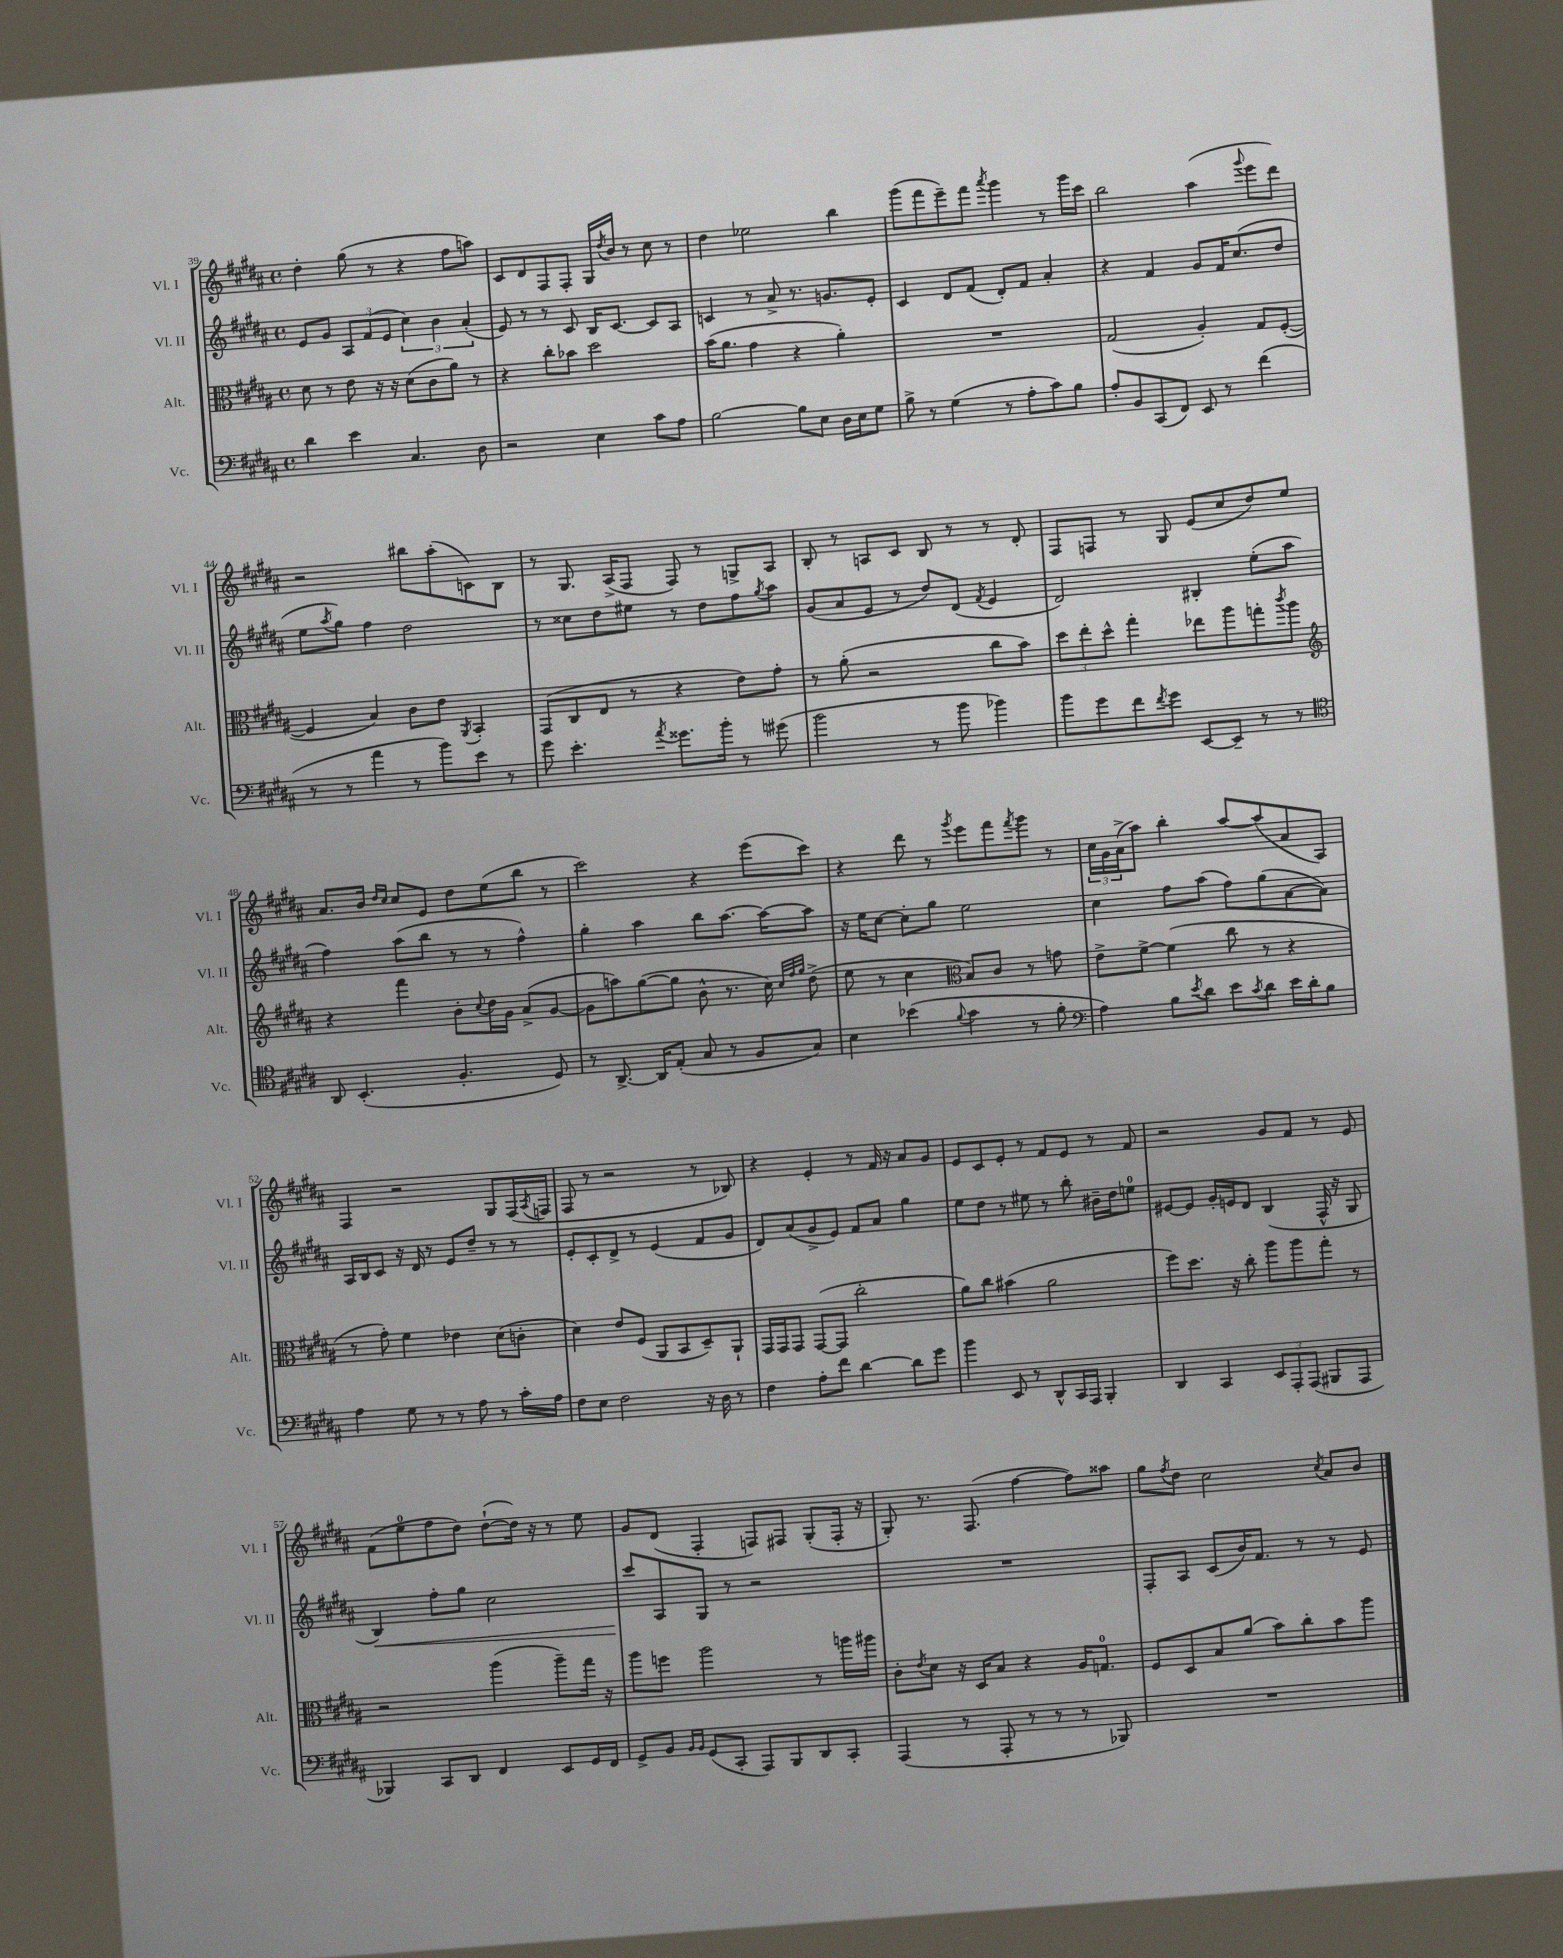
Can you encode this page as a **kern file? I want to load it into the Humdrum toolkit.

**kern	**kern	**kern	**kern
*staff4	*staff3	*staff2	*staff1
*clefF4	*clefC3	*clefG2	*clefG2
*k[f#c#g#d#a#]	*k[f#c#g#d#a#]	*k[f#c#g#d#a#]	*k[f#c#g#d#a#]
*M4/4	*M4/4	*M4/4	*M4/4
*met(c)	*met(c)	*met(c)	*met(c)
4d#\	8d#\	8e/L	4dd#'\
.	8r	8g#/J	.
4e\	8e\	12A#/L	(8gg#\
.	.	(12f#/	.
.	16r	.	8r
.	.	12e/J	.
.	16r	.	.
4.C#/	(8d#\L	6cc#\)	4r
.	8c#\	.	.
.	.	6b\	.
.	8a#\J)	.	8ff#\L
.	.	(6a#'/	.
8D#\	8r	.	8aa\J)
=	=	=	=
2r	4r	8e/)	8c#/L
.	.	8r	8d#/
.	8cc#'\L	8r	8F#/
.	8b-\J	8c#/	8F#'/J
4E\	2dd#\	16B/LK	16G#/LL
.	.	.	8qdd#/
.	.	[8.c#/J	16b/JJ
.	.	.	8r
8c#\L	.	8c#/]L	8cc#\
8A#\J	.	8A#/J	8r
=	=	=	=
[2B\	(16b\LK	4c/	4dd#\
.	8.a#\J	.	.
.	4g#\	8r	2ee-\
.	.	8a#^/	.
8B\]L	4r	8.r	.
8E\J	.	.	.
.	.	8.g/L	.
16D#\LL	4a#'\)	.	4bb\
16E\J	.	.	.
8G#\J	.	8e'/J	.
=	=	=	=
8B^\	1r	4c#/	(8ggg#\L
8r	.	.	8fff#\
(4G#\	.	8d#/L	8eee~\)
.	.	(8f#/J	8fff#\J
.	.	.	8qaaa#/
8r	.	8d#'/L)	4ggg#\
8A#'\L	.	8f#/J	.
8c#\)	.	4a#'/	8r
8B\J	.	.	16ggg#\LL
.	.	.	16ccc#\JJ
=	=	=	=
8A#'/L	(2G#/	4r	2bb\
8BB/	.	.	.
(8CC#/	.	4f#/	.
8FF#/J)	.	.	.
8EE/	4A#'/)	8g#/L	(4aa#\
8r	.	16f#/K	.
.	.	(8.cc#/	.
.	.	.	8qqggg#/
(4f#\	8G#/L	.	8eee\L
.	([8F#'/J	8dd#/J	8ddd#\J)
=	=	=	=
8r	4F#/]	8ee\L	2r
.	.	8qaa#/	.
8r	.	8gg#\J)	.
4a#\	4B/)	4ff#\	.
8r	8c#\L	2dd#\	8bb#\L
8b\L)	8e\J	.	(8aa#'\
.	8qAA#/	.	.
8e\J	4BB'/	.	8c\)
8r	.	.	8B\J
=	=	=	=
8g#\	(8GG#/L	8r	8r
4.e'\	8C#/	8cc##\L	8.G#/
.	8E/J	8dd#\	.
.	.	.	(16A#^/LK
.	8r	8ee#\J	8F#/J
8qa#/	.	.	.
8.g##\L	4r	8r	8F#/)
.	.	8dd#\L	8r
16b'\Jk	.	.	.
8r	8e\L)	8ff#\	8G^/L
.	.	8qgg#/	.
(8g#\	8g#'\J	8aa#\J	8A#/J
=	=	=	=
2b\	8r	(8g#/L	8B'/
.	(8a#'\	8a#/	8r
.	2r	8e/J	8A/L
.	.	8r	8c#/J
8r	.	8dd#/L)	8B/
8b\	.	(8d#/J	8r
.	.	8qf#/	.
4b-\)	8cc#\L	4e/	8r
.	8b\J)	.	8d#'/
=	=	=	=
8b\L	12dd#\L	2d#/)	8F#/L
.	12ee'\	.	.
8g#\	.	.	8F/J
.	12dd#^^\J	.	.
8f#\	4gg#'\	.	8r
8qf#/	.	.	.
8g#\J	.	.	8G#/
[8EE/L	8ee-\L	4B#'/	(8e/L
8EE~/]J	8aa#\	.	8cc#/
8r	8gg'\	(8ee'\L	8dd#/)
.	8qccc#/	.	.
8r	8aa#\J	8aa#\J	8ee/J
=	=	=	=
*clefC4	*clefG2	*	*
8AA#/	4r	4ff#\)	8.a#/L
(4.BB'/	.	.	.
.	.	.	16b/Jk
.	.	.	16qqdd#/LL
.	.	.	16qqcc#/JJ
.	4fff#\	(8aa#\L	8cc#/L
.	.	8bb\J	8e/J
4.F#'/	8b'\L	8r	8dd#\L
.	8qqcc#/	.	.
.	16dd#\L	8r	(8ee\
.	16g#\JJ	.	.
.	(8a#^/L	4ff#^^\)	8bb\J
8D#/)	[8g#/J	.	8r
=	=	=	=
8r	8g#\]L	4gg#'\	2ccc#\)
[8.AA#^/	8aa\)	.	.
.	([8gg#\	4aa#\	.
16AA#/]LK	.	.	.
(8E'/J	8gg#\]J	.	.
8G#/	8b^^\	8bb\L	4r
8r	8.r	[8.aa#\J	.
8F#/L	.	.	(8eee\L
.	16cc#\)	16aa#\_LK	.
.	32qqcc#/LLL	.	.
.	32qqff#/	.	.
.	32qqgg#/JJJ	.	.
8G#/J)	(8dd#^\	8aa#\]J	8ccc#\J)
=	=	=	=
4B\	8ee\	16r	4r
.	.	16ee\LK	.
.	8r	[8cc#\J	.
(4b-\	4cc#\	8cc#'\]L	8ddd#\
.	.	8gg#\J	8r
*	*clefC3	*	*
8qqf#/	.	.	8qggg#/
4g#\	8B/L)	2ee\	8eee\L
.	8c#/J	.	8fff#\
.	.	.	8qfff#/
8r	8r	.	8ggg#\J
8f#'\	8g\	.	8r
=	=	=	=
*clefF4	*	*	*
4A#\)	8e^\L	4cc#\	24cc#\LL
.	.	.	24g#\
.	.	.	(24a#^\J
.	[8f#^\J	.	8aa#\J)
8B\L	(4f#\]	8ff#\L	4bb'\
8qe/	.	.	.
8d#\J	.	(8aa#\J	.
8e\L	8cc#\	8ff#\L)	[8aa#/L
8qc#/	.	.	.
8d#\J	8r	(8gg#\	(8aa#/]
16e\LL	4r	[8a#\	8a#/
16d#'\J	.	.	.
8B\J	.	8a#\]J)	8A#/J)
=	=	=	=
4A#\	8r	16A#/LL	4F#/
.	.	16B/J	.
.	8g#'\)	8c#/J	.
8G#\	4f#\	16r	2r
.	.	16d#/	.
8r	.	8r	.
8r	4e-\	8e/L	.
8A#\	.	8dd#~/J	.
8r	(8d#\L	8r	8G#/L
16c#'\LL	8c'\J	8r	(16F#/L
.	.	.	8qA#/
16A#\JJ	.	.	16F/JJ
=	=	=	=
8F#\L	4d#\)	8e'/L	8F#/
8E\J	.	8c#'/	8r
2F#\	8e/L	8d#^/J	2r
.	(8F#/J	8r	.
.	8AA#/L	(4e/	.
.	8BB/	.	.
16r	8D#~/)	8f#/L	8r
16D#\	.	.	.
8r	8AA#`/J	8g#/J	8B-/)
=	=	=	=
4F#\	16GG#/LL	8d#/L)	4r
.	16GG#/J	.	.
.	8GG#/J	(8a#/	.
8A#'\L	([8GG#/L	8g#^/	4e'/
8f#\J	8GG#/]J	8e/J)	.
[4d#\	2cc#'\	8f#/L	8r
.	.	8a#/J	16f#/
.	.	.	16r
8d#\]L	.	4gg#\	8a#/L
8g#\J	.	.	8g#/J
=	=	=	=
4b\	8a#\L)	8ee\L	8e/L
.	8cc#\J	8dd#\J	8c#/
8EE/	(4b#\	8r	8e'/J
8r	.	8ee#\	8r
8DD#^^/L	2a#\	8r	8f#/L
16CC#/L	.	8bb'\	8e/J
16AAA#/JJ	.	.	.
4BBB'/	.	16b#~\LL	8r
.	.	16dd#\J	.
.	.	8ee\J	8f#/
=	=	=	=
4DD#/	8ff#\L)	[8e#/L	2r
.	8.dd#\J	8e#/]J	.
4CC#/	.	16g#'/LL	.
.	16r	16e/J	.
.	8cc#'\	8d#/J	.
12EE/L	8aa#\L	(4B/	8g#/L
12AAA#'/	.	.	.
.	8aa#\	.	8f#/J
(12AAA#/J	.	.	.
8BBB#/L	8gg#'\J	16F#^^/	8r
.	.	16r	.
8AAA#/J	8r	8G#/	8e/
=	=	=	=
4BBB-/)	2r	4B/)	(8f#\L
.	.	.	8ee\
8CC#/L	.	8ff#'\L	8ff#\
8DD#/J	.	8gg#\J	8dd#\J)
4FF#/	(4aa#\	2cc#\	([8dd#`\L
.	.	.	16dd#\]Jk)
.	.	.	16r
8EE/L	8aa#~\L)	.	8r
16GG#/L	16gg#\Jk	.	8ee\
16FF#/JJ	16r	.	.
=	=	=	=
8GG#^/L	8aa#\L	8ccc#/L	8g#/L
8BB/J	8ff\J	8A#/	(8d#/J
16qqBB/LL	.	.	.
16qqBB/JJ	.	.	.
(8GG#/L	2aa#\	8G#/J	4F#'/
8CC#'/J	.	8r	.
8AAA#/L)	.	2r	8F/L)
8BBB/	.	.	8F#/J
8DD#/	8r	.	(8G#'/L
8CC#'/J	16aa\LL	.	16F#'/Jk
.	16aa#\JJ	.	16r
=	=	=	=
(4AAA#/	8c#'\L	1r	8G#'/)
.	8qe/	.	.
.	8d#\J	.	8.r
8r	16r	.	.
.	16D#/LK	.	(8.F#/
8AAA#'/	8B/J	.	.
8r	4r	.	[4ff#\
8r	.	.	.
8r	16A#/LK	.	8ff#\]L)
.	8.G/J	.	.
8BBB-/)	.	.	8aa##\J
=	=	=	=
1r	8F#/L	8F#'/L	8gg#\L
.	.	.	8qff#/
.	8D#/	8A#/J	8dd#\J
.	8B/	(8c#/L	2cc#\
.	(8a#/J	16b/K)	.
.	.	8.f#/J	.
.	8b\L)	.	.
.	8cc#'\	8r	.
.	.	.	8qcc#/
.	8b\	8r	8a#/L
.	8aa#\J	8e/	8b/J
==	==	==	==
*-	*-	*-	*-
